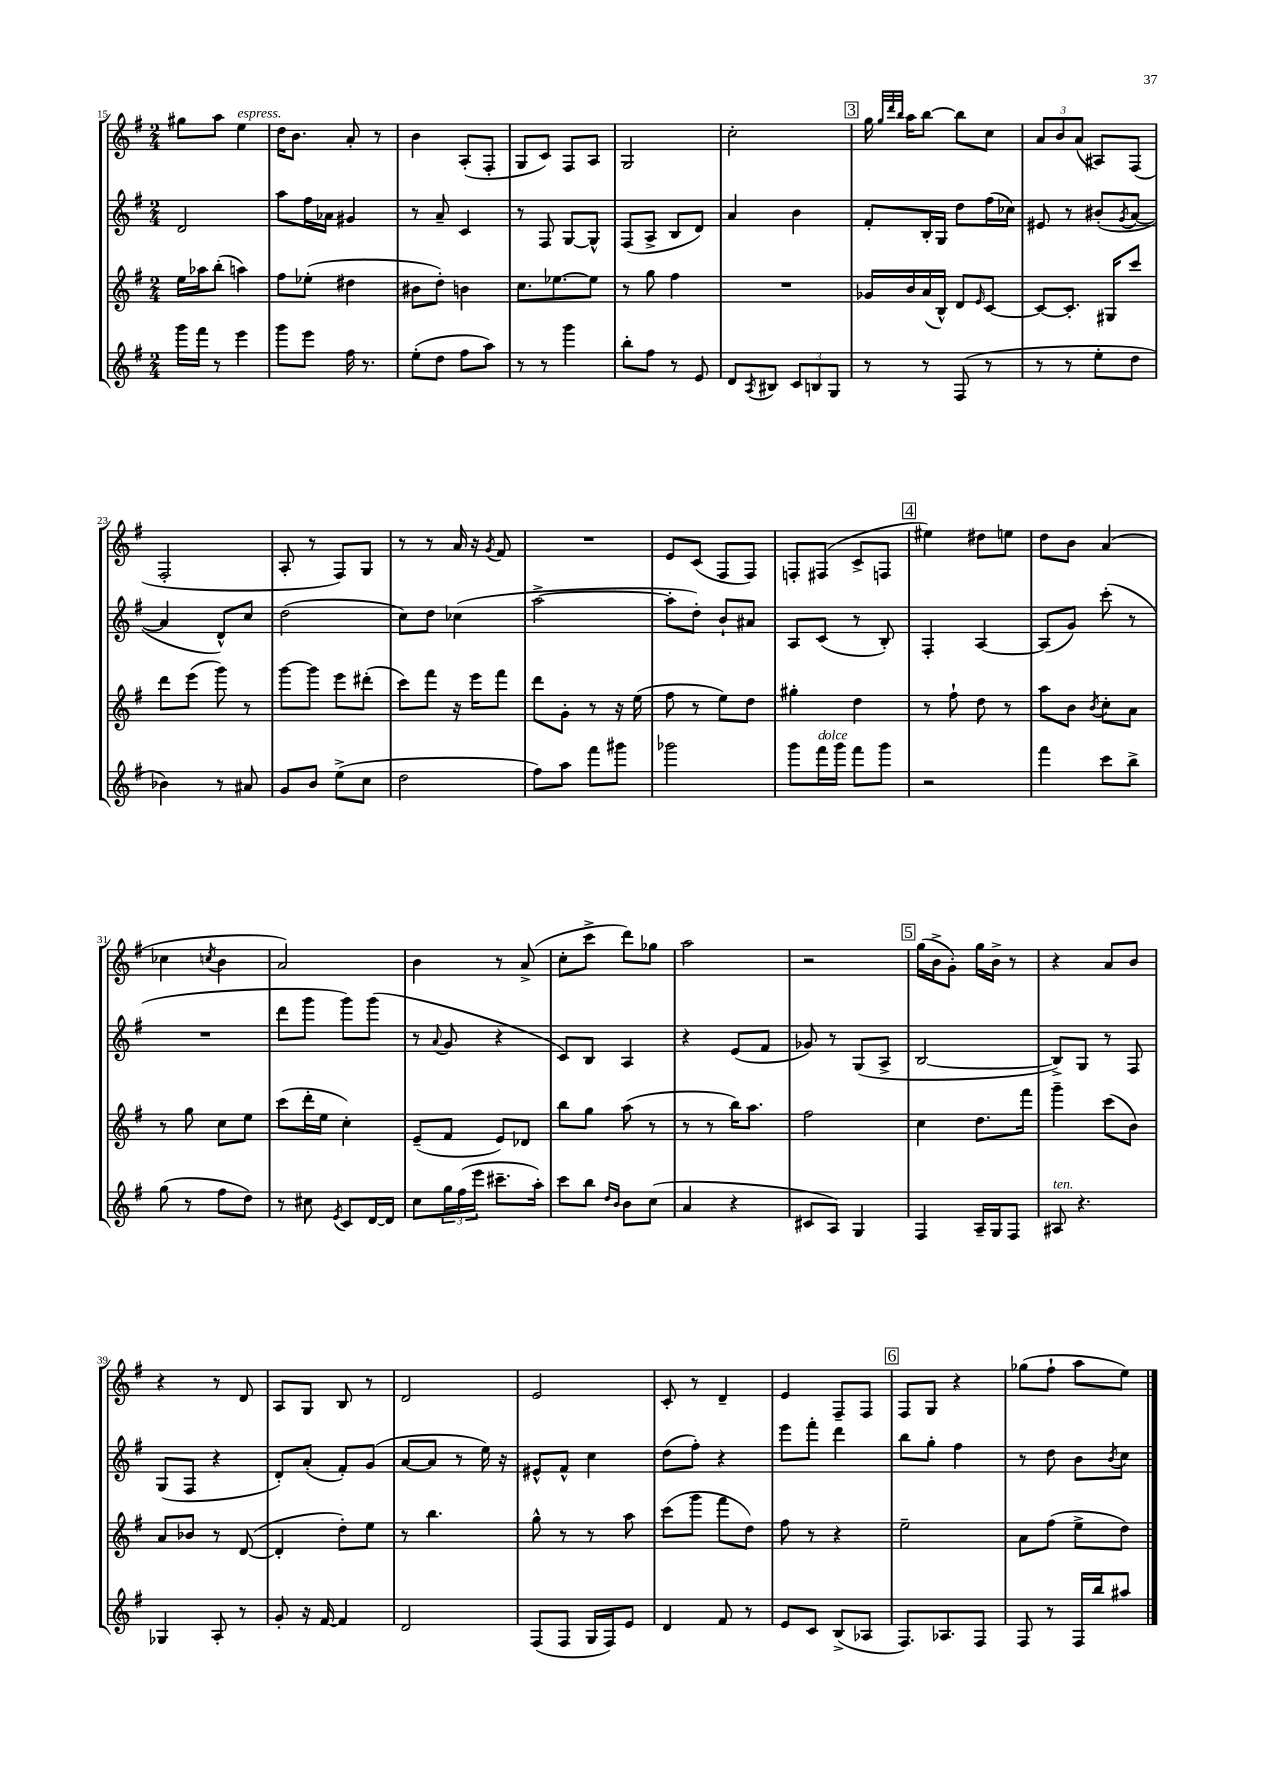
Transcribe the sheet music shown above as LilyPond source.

<<
\new StaffGroup <<
\new Staff = "s0" {
    \clef treble \key g \major \numericTimeSignature \time 2/4
    gis''8 a''8 e''4^\markup { \italic "espress." } |
    d''16 b'8. a'8-. r8 |
    b'4 a8-.( fis8-. |
    g8 c'8) fis8 a8 |
    g2 |
    c''2-. |
    \mark \markup { \box "3" } g''16 \grace { g''32 d'''32 b''32 } a''16 b''8~ b''8 c''8 |
    \tuplet 3/2 { a'8 b'8 a'8( } ais8) fis8( |
    fis2-. |
    a8-. r8 fis8) g8 |
    r8 r8 a'16 r16 \acciaccatura { g'8 } fis'8 |
    R2 |
    e'8 c'8( fis8 fis8) |
    f8-. fis8( c'8-> f8 |
    \mark \markup { \box "4" } eis''4) dis''8 e''8 |
    d''8 b'8 a'4( |
    ces''4 \acciaccatura { c''8 } b'4 |
    a'2) |
    b'4 r8 a'8->( |
    c''8-. c'''8-> d'''8) ges''8 |
    a''2 |
    r2 |
    \mark \markup { \box "5" } g''16( b'16-> g'8-.) g''16 b'16-> r8 |
    r4 a'8 b'8 |
    r4 r8 d'8 |
    a8 g8 b8 r8 |
    d'2 |
    e'2 |
    c'8-. r8 d'4-- |
    e'4 fis8-- fis8 |
    \mark \markup { \box "6" } fis8 g8 r4 |
    ges''8( fis''8-! a''8 e''8) \bar "|." |
}
\new Staff = "s1" {
    \clef treble \key g \major \numericTimeSignature \time 2/4
    d'2 |
    a''8 fis''16 aes'16 gis'4 |
    r8 a'8-- c'4 |
    r8 fis8 g8~ g8-^ |
    fis8( a8-> b8 d'8) |
    a'4 b'4 |
    \mark \markup { \box "3" } fis'8-. b16-. g16 d''8 fis''16( ces''16) |
    eis'8 r8 bis'8-.( \acciaccatura { g'8 } a'8~ |
    a'4 d'8-^) c''8 |
    d''2( |
    c''8) d''8 ces''4( |
    a''2~-> |
    a''8-. d''8-.) b'8-! ais'8 |
    a8 c'8( r8 b8-.) |
    \mark \markup { \box "4" } fis4-. a4~ |
    a8( g'8) c'''8-.( r8 |
    R2 |
    d'''8 g'''8 g'''8) g'''8( |
    r8 \appoggiatura { a'8 } g'8 r4 |
    c'8) b8 a4 |
    r4 e'8( fis'8 |
    ges'8) r8 g8( a8-> |
    \mark \markup { \box "5" } b2~ |
    b8->) g8 r8 fis8 |
    g8( fis8 r4 |
    d'8-.) a'8-.( fis'8-.) g'8( |
    a'8~ a'8 r8 e''16) r16 |
    eis'8-^ fis'8-^ c''4 |
    d''8( fis''8-.) r4 |
    e'''8 fis'''8-. d'''4 |
    \mark \markup { \box "6" } b''8 g''8-. fis''4 |
    r8 d''8 b'8 \acciaccatura { b'8 } c''8 \bar "|." |
}
\new Staff = "s2" {
    \clef treble \key g \major \numericTimeSignature \time 2/4
    e''16 aes''16 b''8-.( a''4) |
    fis''8 ees''8-.( dis''4 |
    bis'8 d''8-.) b'4 |
    c''8. ees''8.~ ees''8 |
    r8 g''8 fis''4 |
    R2 |
    \mark \markup { \box "3" } ges'16 b'16 a'16( b16-^) d'8 \grace { e'16 } c'8~ |
    c'8~ c'8.-. gis16 c'''8 |
    d'''8 e'''8( g'''8) r8 |
    g'''8~ g'''8 e'''8 dis'''8-.( |
    c'''8) fis'''8 r16 e'''16 fis'''8 |
    d'''8 g'8-. r8 r16 e''16( |
    fis''8 r8 e''8) d''8 |
    gis''4-. d''4 |
    \mark \markup { \box "4" } r8 fis''8-! d''8 r8 |
    a''8 b'8 \acciaccatura { b'8 } c''8-. a'8 |
    r8 g''8 c''8 e''8 |
    c'''8( d'''16-. e''16 c''4-.) |
    e'8--( fis'8 e'8) des'8 |
    b''8 g''8 a''8( r8 |
    r8 r8 b''16) a''8. |
    fis''2 |
    \mark \markup { \box "5" } c''4 d''8. fis'''16 |
    g'''4-- c'''8( b'8) |
    a'8 bes'8 r8 d'8~( |
    d'4-. d''8-.) e''8 |
    r8 b''4. |
    g''8-^ r8 r8 a''8 |
    c'''8( g'''8 fis'''8 d''8) |
    fis''8 r8 r4 |
    \mark \markup { \box "6" } e''2-- |
    a'8 fis''8( e''8-> d''8) \bar "|." |
}
\new Staff = "s3" {
    \clef treble \key g \major \numericTimeSignature \time 2/4
    g'''16 fis'''16 r8 e'''4 |
    g'''8 e'''8 fis''16 r8. |
    e''8-.( d''8 fis''8 a''8) |
    r8 r8 g'''4 |
    b''8-. fis''8 r8 e'8 |
    d'8 \acciaccatura { a8 } bis8 \tuplet 3/2 { c'8 b8 g8 } |
    \mark \markup { \box "3" } r8 r8 fis8( r8 |
    r8 r8 e''8-. d''8 |
    bes'4) r8 ais'8 |
    g'8 b'8 e''8->( c''8 |
    d''2 |
    fis''8) a''8 fis'''8 gis'''8 |
    ges'''2 |
    g'''8 fis'''16^\markup { \italic "dolce" } g'''16 fis'''8 g'''8 |
    \mark \markup { \box "4" } r2 |
    fis'''4 c'''8 b''8-> |
    g''8( r8 fis''8 d''8) |
    r8 cis''8 \acciaccatura { e'8 } c'8 d'16~ d'16 |
    c''8 \tuplet 3/2 { g''16 fis''16( e'''16 } cis'''8.-- a''16-.) |
    c'''8 b''8 \grace { d''16 b'16 } b'8 c''8( |
    a'4 r4 |
    cis'8 a8) g4 |
    \mark \markup { \box "5" } fis4 a16-- g16 fis8 |
    ais8^\markup { \italic "ten." } r4. |
    ges4 a8-. r8 |
    g'8-. r16 fis'16~ fis'4 |
    d'2 |
    fis8( fis8 g16 fis16) e'8 |
    d'4 fis'8 r8 |
    e'8 c'8 b8->( aes8 |
    \mark \markup { \box "6" } fis8.) aes8. fis8 |
    fis8 r8 fis16 b''16 ais''8 \bar "|." |
}
>>
>>
\layout { \context { \Score currentBarNumber = #15 } }
